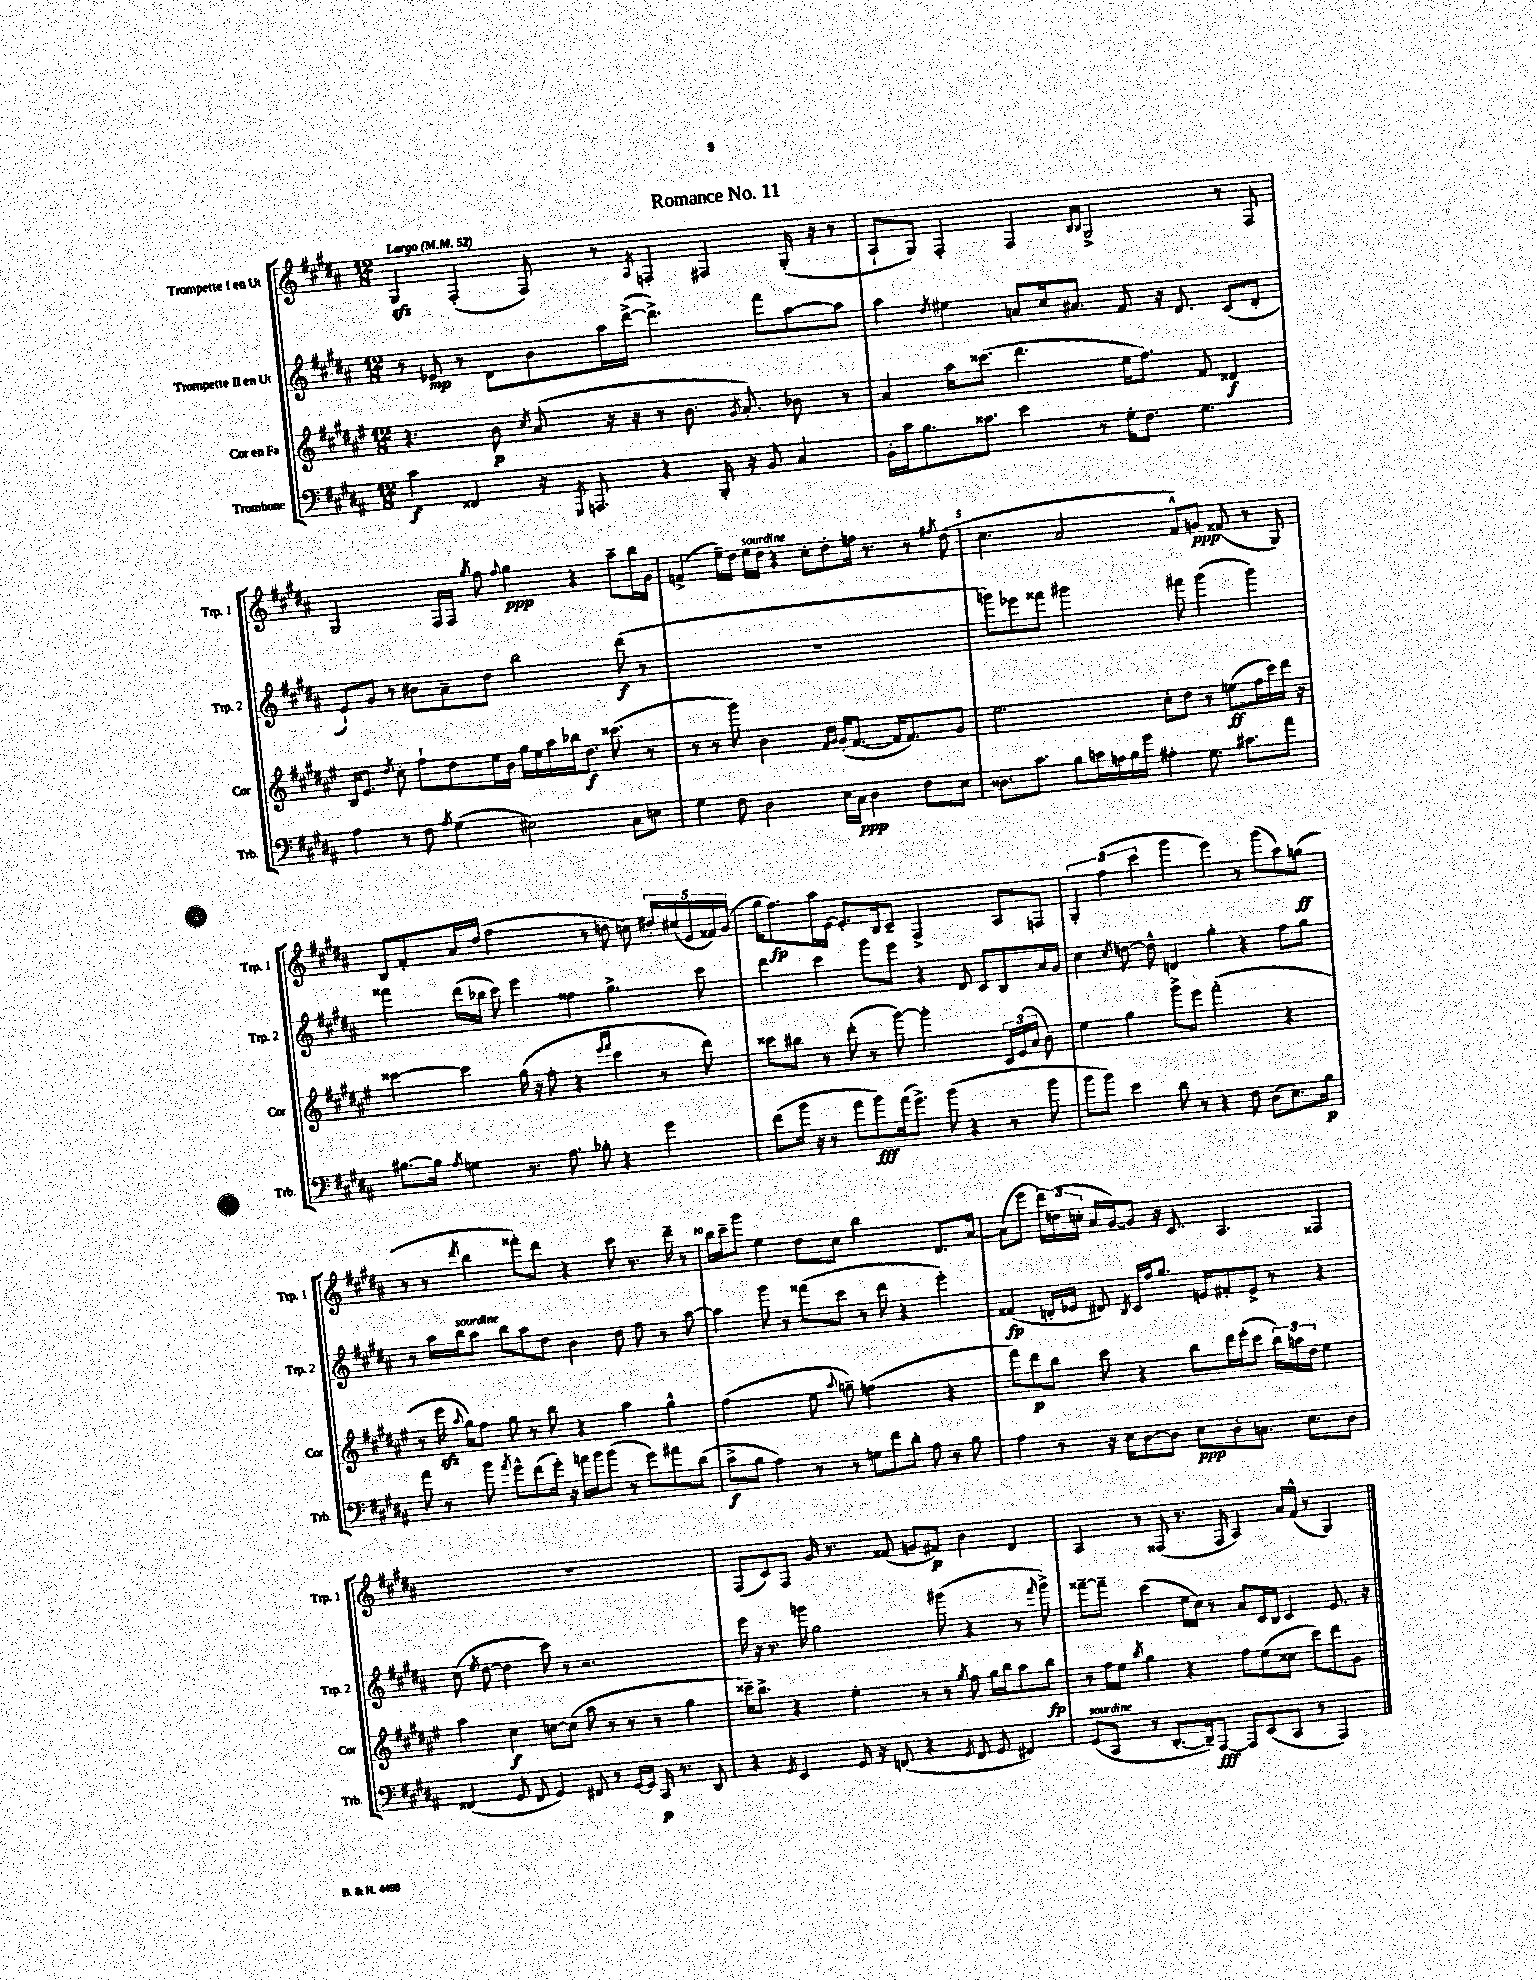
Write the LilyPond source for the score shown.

\header { title = "Romance No. 11" }
<<
\new StaffGroup <<
\new Staff = "s0" \with { instrumentName = "Trompette I en Ut" shortInstrumentName = "Trp. 1" } {
    \clef treble \key b \major \numericTimeSignature \time 12/8 \tempo "Largo" 4 = 52
    \autoBeamOff gis4\sfz fis4-.( fis8) r8 \acciaccatura { ais8 } f4-. fis4 gis16-.( r16 r8 |
    ais8[-! gis8]) fis4-. fis4 \grace { b16[ b16] } gis2-> r8 fis8 |
    gis2 fis16[ fis16] \acciaccatura { gis''8 } fis''8 \appoggiatura { fis''8 } gis''4\ppp r4 ais''8[-- b''16 gis'16] |
    f'4->( e''16[--) dis''16] e''16[^\markup { \italic "sourdine" } dis''16] r4 cis''8[-. dis''8-. f''16] r8. r8 \acciaccatura { fis''8 } dis''8( |
    cis''4. ais'2 fis'8[-^) g'8]\ppp fisis'8( r8 gis8) |
    b8[ fis'8-. ais'16 dis''16]( fis''2 r8 d''8 c''8) \tuplet 5/4 { dis''16[-. cis''16( e'16 fisis'16) gis'16]( } |
    gis''16[ fis''8.\fp) ais''16 e'16]~ e'8.[-. b16 cis'8]-- fis2-> ais8[ f8] |
    \tuplet 3/2 { gis4-. fis''4( cis'''4 } gis'''4 e'''4) r8 gis'''8[( ais''8) g''8]\ff( |
    r8 r8 \acciaccatura { dis'''8 } b''4 fisis'''8[-.) dis'''8] r4 cis'''8 r8. dis'''16-- r8 |
    b''16[ cis'''16-- gis'''8] e''4 dis''8[ cis''8] b''2 dis'8.[ ais'16]~ |
    ais'8[( e'''8] \tuplet 3/2 { dis'''16[) d''16( c''16]-. } ais'16[ gis'16~) gis'8] r16 cis'8. ais4. fisis4 |
    R1. |
    fis8[( cis'8) fis8] gis'16 r8. fisis'8( g'8[ fis'8]\p) b'4 dis'4 |
    ais4 r8 fisis8( r8. fisis16 ais4) ais'16[ fis'16]-^( r8 gis4) \bar "|." |
}
\new Staff = "s1" \with { instrumentName = "Trompette II en Ut" shortInstrumentName = "Trp. 2" } {
    \clef treble \key b \major \numericTimeSignature \time 12/8
    \autoBeamOff r8 ees'8\mp r8 dis'8[ b'8 ais''16 dis'''16]~->( dis'''4.->) fis'''8[ ais''8~ ais''8] |
    ais''4 \acciaccatura { dis''8 } eis''4 a'8[ cis''16 ais'8.] fis'8 r16 dis'8. cis'8[( dis'8]-. |
    e'8[-!) gis'8] r8 bis'8[ ais'8-- dis''8] b''2 dis'''8\f( r8 |
    R1. |
    g'''8[) ees'''8 fisis'''8] gis'''2 fis'''8 gis'''4( gis'''4) |
    fisis'''4 dis'''16[( bes''16] cis'''8) e'''4 fisis''4 gis''4.-> cis'''8 |
    dis'''4 cis'''4 gis'''8[ e'''8] r4 dis'8 cis'8[ b8 ais'16 gis'16] |
    cis''4 \acciaccatura { cis''8 } d''8~ d''8-^ d'4 gis''4-. r4 fis''8[ gis''8] |
    r8 ais''16[ b''16^\markup { \italic "sourdine" } ais''8] b''8[ ais''8 dis''8] b'4 dis''8 fis''8 r8 ais''8~ |
    ais''4 gis'''8 r8 fisis'''8[( cis'''8] r8 dis'''8 r4 e'''4-.) |
    fisis'4\fp( d'16[-. ees'16] dis'8) \acciaccatura { b8 } cis'16[ fis''16 gis''8.] e'16[ fis'8-. e'8]-> r8 r4 |
    cis''8( \acciaccatura { e''8 } dis''8~ dis''4 cis'''8) r8 r2. |
    e'''16 r16 r8. g'''16 gis''2 gis'''8( r4 r8 \grace { fis'''16 } gis'''8->) |
    fisis'''8[~-- fisis'''8]-- cis'''4( e''16[ cis''16]) r8 ais'8[ cis'16 b16] cis'4 e'8. r16 \bar "|." |
}
\new Staff = "s2" \with { instrumentName = "Cor en Fa" shortInstrumentName = "Cor" } {
    \clef treble \key fis \major \numericTimeSignature \time 12/8
    \autoBeamOff r4. b'8\p \acciaccatura { cis''8 } ais'8( r16 r16 r8 b'8. \acciaccatura { gis'8 } ais'8.-.) bes'8 r8 |
    ais'4 ais''16[ cisis'''8.]( dis'''4. eis''16[ fis''8.]) fis'8 disis'4\f |
    b16[ eis'8.] \acciaccatura { dis''8 } cis''8-. fis''8[-! dis''8 eis''16 b'16] gis''16[ eis''16 ais''16 bes''16 dis''8.]\f cisis'''8.( r8 |
    r8 r8 gis'''8) b'2 \grace { fis'16[ gis'16] } gis'16[-.( fis'8.]~ fis'16[ fis'8.) gis'8] |
    eis''2. cis''8[-. dis''8] r8 e''8[\ff( fis''16 cis'''16) dis'''16] r16 |
    cisis'''4~ cisis'''4 gis''16( r16 fis''8-. r4 \grace { eis'''16[ fis'''16] } cisis'''4 r8 dis'''8) |
    cisis'''8[ bis''8] r8 dis'''8-.( r8 gis'''8~) gis'''2-. \tuplet 3/2 { cis'16[ eis'16( ais'16] } b'8) |
    eis''4 gis''4 gis'''8[-> eis'''8] fis'''2-.( r4 |
    r8 eis'''16\sfz \appoggiatura { ais''8 } gis''16[) fis''8] gis''8 r8 b''8 r4 ais''4 gis''4-^ |
    fis''2( eis''8 \appoggiatura { ais''8 } g''8--) f''2( r4 |
    fis'''8[) dis'''8\p b''8] cis'''8 r4 b''8[ dis'''16 eis'''16-.( cis'''8] \tuplet 3/2 { b''16[) a''16 dis''16] } eis''4 |
    ais''4 cis''4\f c''8[~ c''8]( ais''8 r8 r8 r8 gis''4 |
    cisis'''16[--) b''8.]-> r4 eis''4-. r8 r8 \acciaccatura { gis''8 } fis''8 gis''16[ b''16 ais''8 b''8]\fp |
    r8 fis''16[ eis''16] \acciaccatura { b''8 } gis''4 r4 fis''8[ eis''8( cisis''8] cis'''8[) dis'''8 gis'8] \bar "|." |
}
\new Staff = "s3" \with { instrumentName = "Trombone" shortInstrumentName = "Trb." } {
    \clef bass \key b \major \numericTimeSignature \time 12/8
    \autoBeamOff cis'4\f fisis,4 r16 \acciaccatura { gis,,8 } a,,8. r4 b,,16-. r16 b,8 cis4 |
    b,16[-. cis'16 b8. cisis'8.] e'4 r8 gis16[-. fis8.] gis4. |
    ais4 r8 fis8 \acciaccatura { ais8 } gis4( eis2) cis8[ e8] |
    gis4 fis8 dis2 e16[ cis16]\ppp dis4 fis8[ e8] |
    disis8.[ cis'8.] b8[ c'16 a16 b16 gis'16] ais4-. gis8. cis'8.[ ais'8] |
    bis8.[~ bis16] \acciaccatura { ais8 } g4 r8. ais8. bes8-. r4 gis'4 |
    fis'8[( b'16] r16 r8 ais'8[ b'8\fff) ais'16( gis'8.]->) b'8( r4 r8 b'8 |
    b'8[ b'8]) e'4 dis'8 r8 r4 fis8 dis8[( e8.) b16]\p |
    ais'8 r8 b'8 \acciaccatura { ais'8 } gis'8[-^ fis'8( gis'16]-.) r16 a'16[ b'16 b'8]( r8 gis'8[) ais'8 dis'8]( |
    cis'8[->\f b8] ais4) r8 r8 g8[ fis'8 dis'8]-. ais8 r8 b8 |
    ais4 r8 r16 e16[ dis8~ dis8] e8[\ppp dis8-. c8.] e8.[ dis8] |
    fisis,4( gis,8 fisis,8 gis,4) fis,8 r8 gis,16[~ gis,16] cis,16\p r8. dis,8 |
    r4 \acciaccatura { gis,8 } e,4 gis,16 r16 f,8( r4 \acciaccatura { gis,8 } f,8 gis,8 fis,4) |
    gis,8[^\markup { \italic "sourdine" }( cis,8] r8 dis,8.[~-. dis,16--) ais,,8]~\fff ais,,8[ e,8( cis,8] r8 ais,,4) \bar "|." |
}
>>
>>
\layout { \context { \Score \override BarNumber.break-visibility = ##(#f #t #t) barNumberVisibility = #(every-nth-bar-number-visible 5) } }
